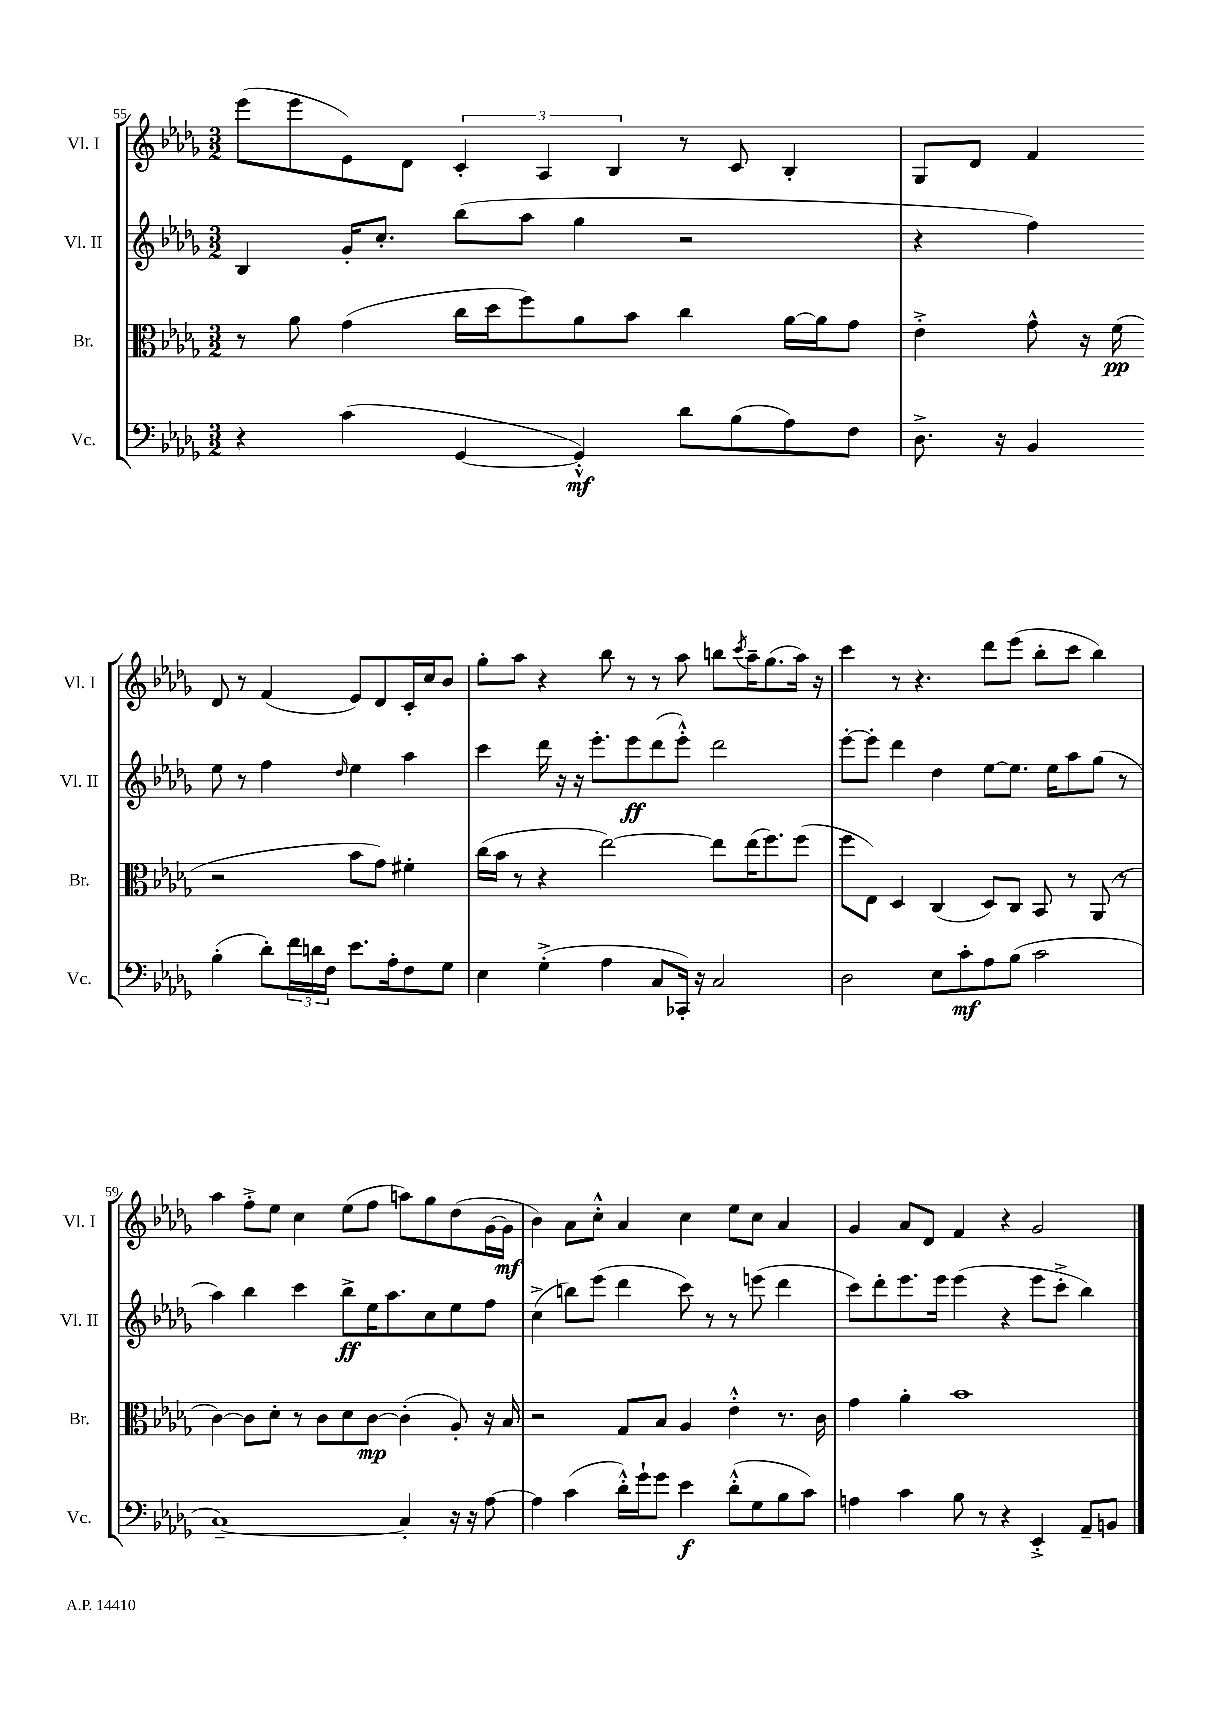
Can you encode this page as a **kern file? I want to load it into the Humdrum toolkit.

**kern	**dynam	**kern	**dynam	**kern	**dynam	**kern	**dynam
*part4	*part4	*part3	*part3	*part2	*part2	*part1	*part1
*staff4	*staff4	*staff3	*staff3	*staff2	*staff2	*staff1	*staff1
*I"Vc.	*	*I"Br.	*	*I"Vl. II	*	*I"Vl. I	*
*I'Vc.	*	*I'Br.	*	*I'Vl. II	*	*I'Vl. I	*
*clefF4	*	*clefC3	*	*clefG2	*	*clefG2	*
*k[b-e-a-d-g-]	*	*k[b-e-a-d-g-]	*	*k[b-e-a-d-g-]	*	*k[b-e-a-d-g-]	*
*M3/2	*	*M3/2	*	*M3/2	*	*M3/2	*
=55	=55	=55	=55	=55	=55	=55	=55
4r	.	8r	.	4B-/	.	(8eee-\L	.
.	.	8a-\	.	.	.	8eee-\	.
(4c\	.	(4g-\	.	16g-'/KL	.	8e-\)	.
.	.	.	.	8.cc'/J	.	.	.
.	.	.	.	.	.	8d-\J	.
[4GG-/	.	16cc\LL	.	(8bb-\L	.	6c'/	.
.	.	16dd-\J	.	.	.	.	.
.	.	8ff\)	.	8aa-\J	.	.	.
.	.	.	.	.	.	6A-/	.
4GG-'^^/])	mf	8a-\	.	4gg-\	.	.	.
.	.	.	.	.	.	6B-/	.
.	.	8b-\J	.	.	.	.	.
8d-\L	.	4cc\	.	2r	.	8r	.
(8B-\	.	.	.	.	.	8c/	.
8A-\)	.	[16a-\LL	.	.	.	4B-'/	.
.	.	16a-\J]	.	.	.	.	.
8F\J	.	8g-\J	.	.	.	.	.
=56	=56	=56	=56	=56	=56	=56	=56
8.D-^\	.	4e-'^\	.	4r	.	8G-/L	.
.	.	.	.	.	.	8d-/J	.
16r	.	.	.	.	.	.	.
4BB-/	.	8g-^^\	.	4ff\)	.	4f/	.
.	.	16r	.	.	.	.	.
.	.	(16f\	pp	.	.	.	.
(4B-'\	.	2r	.	8ee-\	.	8d-/	.
.	.	.	.	8r	.	8r	.
8d-'\L)	.	.	.	4ff\	.	(4f/	.
24f\L	.	.	.	.	.	.	.
24dn\	.	.	.	.	.	.	.
24F\JJ	.	.	.	.	.	.	.
.	.	.	.	16qqdd-/	.	.	.
8.e-\L	.	8b-\L	.	4ee-\	.	8e-/L)	.
.	.	8g-\J)	.	.	.	8d-/	.
16A-'\k	.	.	.	.	.	.	.
8F\	.	4f#X'\	.	4aa-\	.	16c'/L	.
.	.	.	.	.	.	16cc/J	.
8G-\J	.	.	.	.	.	8b-/J	.
!!LO:LB:g=z
=57	=57	=57	=57	=57	=57	=57	=57
4E-\	.	(16cc\LL	.	4ccc\	.	8gg-'\L	.
.	.	16b-\JJ	.	.	.	.	.
.	.	8r	.	.	.	8aa-\J	.
(4G-'^\	.	4r	.	16ddd-\	.	4r	.
.	.	.	.	16r	.	.	.
.	.	.	.	16r	.	.	.
.	.	.	.	8.eee-'\L	.	.	.
4A-\	.	[2ee-\)	.	.	.	8bb-\	.
.	.	.	.	8eee-\	ff	8r	.
8C/L	.	.	.	(8ddd-\	.	8r	.
16CC-X'/Jk)	.	.	.	8eee-'^^\J)	.	8aa-\	.
16r	.	.	.	.	.	.	.
2C/	.	8ee-\L]	.	2ddd-\	.	8bbn\L	.
.	.	.	.	.	.	8qccc/	.
.	.	(16ee-\K	.	.	.	16aa-~\K	.
.	.	8.ff\)	.	.	.	(8.gg-\	.
.	.	(8ff\J	.	.	.	16aa-\Jk)	.
.	.	.	.	.	.	16r	.
=58	=58	=58	=58	=58	=58	=58	=58
2D-\	.	8ff\L	.	[8eee-'\L	.	4ccc\	.
.	.	8E-\J)	.	8eee-'\J]	.	.	.
.	.	4D-/	.	4ddd-\	.	8r	.
.	.	.	.	.	.	4.r	.
8E-\L	.	(4C/	.	4dd-\	.	.	.
8c'\	mf	.	.	.	.	.	.
8A-\	.	8D-/L)	.	[8ee-\L	.	8ddd-\L	.
(8B-\J	.	8C/J	.	8.ee-\J]	.	(8eee-\J	.
2c\	.	8BB-/	.	.	.	8bb-'\L	.
.	.	.	.	16ee-\KL	.	.	.
.	.	8r	.	8aa-\	.	8ccc\J	.
.	.	(8AA-/	.	(8gg-\J	.	4bb-\)	.
.	.	8r	.	8r	.	.	.
!!LO:LB:g=z
=59	=59	=59	=59	=59	=59	=59	=59
[1C~)	.	[4c\)	.	4aa-\)	.	4aa-\	.
.	.	8c\L]	.	4bb-\	.	8ff'^\L	.
.	.	8d-'\J	.	.	.	8ee-\J	.
.	.	8r	.	4ccc\	.	4cc\	.
.	.	8c\L	.	.	.	.	.
.	.	8d-\	.	8bb-^\L	ff	(8ee-\L	.
.	.	[8c\J	mp	16ee-\K	.	8ff\J	.
.	.	.	.	8.aa-\	.	.	.
4C'/]	.	(4c'\]	.	.	.	8aan\L)	.
.	.	.	.	8cc\	.	8gg-\	.
16r	.	8A-'/)	.	8ee-\	.	(8dd-\	.
16r	.	.	.	.	.	.	.
[8A-\	.	16r	.	8ff\J	.	[16g-\L	.
.	.	16B-/	.	.	.	16g-\JJ]	mf
=60	=60	=60	=60	=60	=60	=60	=60
4A-\]	.	2r	.	(4cc^\	.	4b-\)	.
(4c\	.	.	.	8bbn\L)	.	8a-\L	.
.	.	.	.	(8eee-\J	.	8cc'^^\J	.
16d-'^^\LL)	.	8G-/L	.	4ddd-\	.	4a-/	.
16g-`\J	.	.	.	.	.	.	.
8g-\J	.	8B-/J	.	.	.	.	.
4e-\	f	4A-/	.	8ccc\)	.	4cc\	.
.	.	.	.	8r	.	.	.
(8d-'^^\L	.	4e-'^^\	.	8r	.	8ee-\L	.
8G-\	.	.	.	(8eeen\	.	8cc\J	.
8B-\	.	8.r	.	4ddd-\	.	4a-/	.
8c\J)	.	.	.	.	.	.	.
.	.	16c\	.	.	.	.	.
=61	=61	=61	=61	=61	=61	=61	=61
4An\	.	4g-\	.	8ccc\L)	.	4g-/	.
.	.	.	.	8ddd-'\	.	.	.
4c\	.	4a-'\	.	8.eee-\	.	8a-/L	.
.	.	.	.	.	.	8d-/J	.
.	.	.	.	16eee-\Jk	.	.	.
8B-\	.	1b-	.	(4eee-\	.	4f/	.
8r	.	.	.	.	.	.	.
4r	.	.	.	4r	.	4r	.
4EE-'^/	.	.	.	8eee-\L	.	2g-/	.
.	.	.	.	8ccc'^\J	.	.	.
8AA-~/L	.	.	.	4bb-\)	.	.	.
8BBn/J	.	.	.	.	.	.	.
==	==	==	==	==	==	==	==
*-	*-	*-	*-	*-	*-	*-	*-
